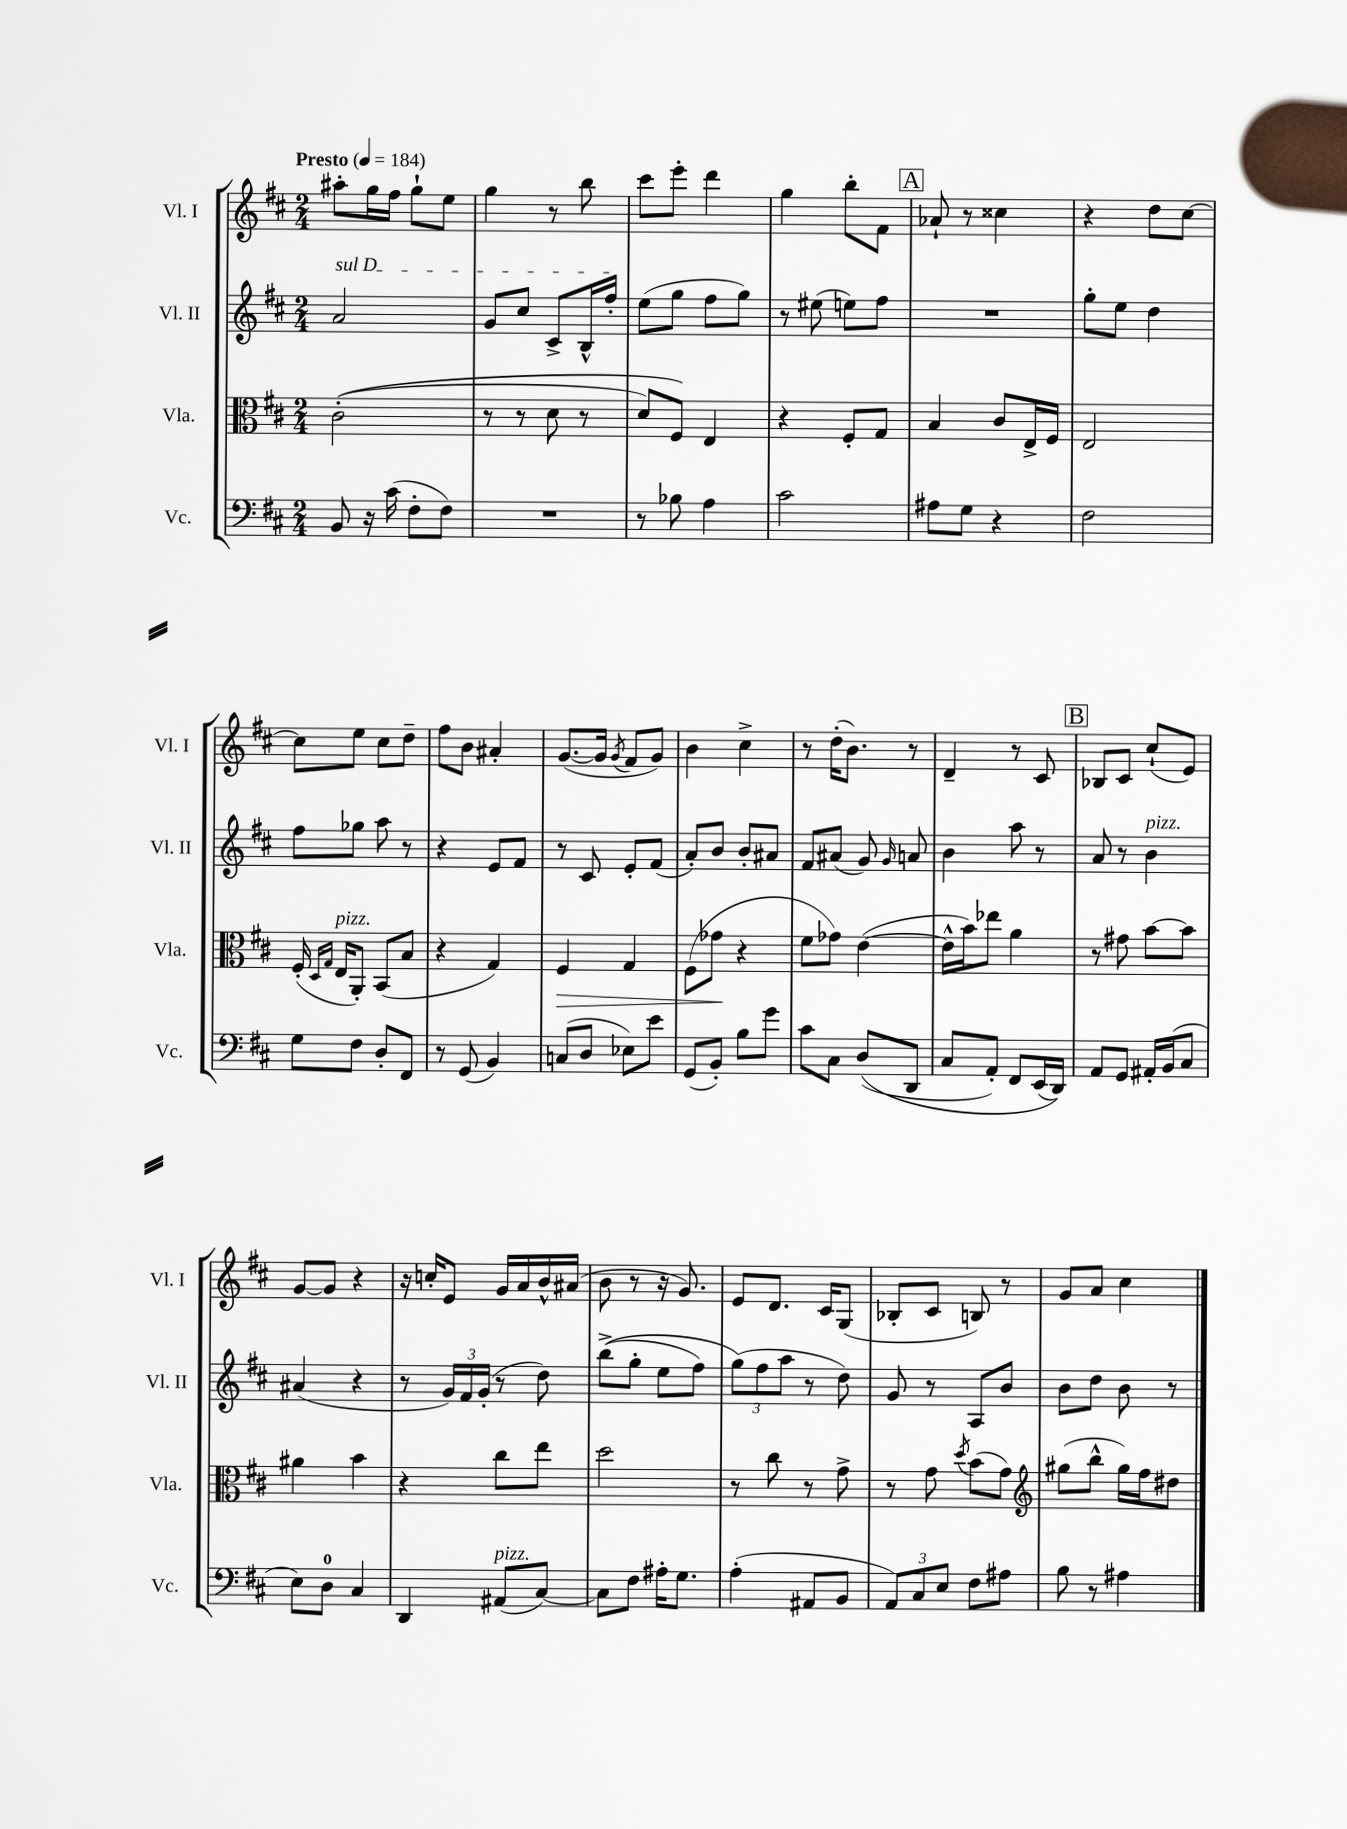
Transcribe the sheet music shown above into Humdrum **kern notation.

**kern	**kern	**dynam	**kern	**kern
*part4	*part3	*part3	*part2	*part1
*staff4	*staff3	*staff3	*staff2	*staff1
*I"Vc.	*I"Vla.	*	*I"Vl. II	*I"Vl. I
*I'Vc.	*I'Vla.	*	*I'Vl. II	*I'Vl. I
*clefF4	*clefC3	*	*clefG2	*clefG2
*k[f#c#]	*k[f#c#]	*	*k[f#c#]	*k[f#c#]
*M2/4	*M2/4	*	*M2/4	*M2/4
*MM184	*MM184	*	*MM184	*MM184
=1	=1	=1	=1	=1
!	!	!	!	!LO:TX:a:B:t=Presto
!	!	!	!LO:TX:a:i:t=sul D	!
8BB/	((2c#'\	.	2a/	8aa#X'\L
16r	.	.	.	16gg\L
(16c#\	.	.	.	16ff#\JJ
8F#'\L	.	.	.	8gg`\L
8F#\J)	.	.	.	8ee\J
=2	=2	=2	=2	=2
2r	8r	.	8g/L	4gg\
.	8r	.	8cc#/J	.
.	8d\	.	8c#^/L	8r
.	8r	.	16B^^/L	8bb\
.	.	.	16ff#'/JJ	.
=3	=3	=3	=3	=3
8r	8d/L)	.	(8ee\L	8ccc#\L
8B-X\	8F#/J)	.	8gg\J	8eee'\J
4A\	4E/	.	8ff#\L	4ddd\
.	.	.	8gg\J)	.
=4	=4	=4	=4	=4
2c#\	4r	.	8r	4gg\
.	.	.	(8ee#X\	.
.	8F#'/L	.	8een\L)	8bb'\L
.	8G/J	.	8ff#\J	8f#\J
!!LO:REH:place=s1:t=A
=5	=5	=5	=5	=5
8A#X\L	4B/	.	2r	8a-X`/
8G\J	.	.	.	8r
4r	8c#/L	.	.	4cc##X\
.	16E^/L	.	.	.
.	16F#/JJ	.	.	.
=6	=6	=6	=6	=6
2F#\	2E/	.	8gg'\L	4r
.	.	.	8ee\J	.
.	.	.	4dd\	8dd\L
.	.	.	.	[8cc#\J
!!LO:LB:g=z
=7	=7	=7	=7	=7
8G\L	(16F#'/	.	8ff#\L	8cc#\L]
.	16qqD/LL	.	.	.
.	16qqG/JJ	.	.	.
!	!LO:TX:a:i:t=pizz.	!	!	!
.	16E/KL	.	.	.
8F#\J	8AA'/J)	.	8gg-X\J	8ee\J
8D'/L	(8BB/L	.	8aa\	8cc#\L
8FF#/J	8B/J	.	8r	8dd~\J
=8	=8	=8	=8	=8
8r	4r	.	4r	8ff#\L
(8GG/	.	.	.	8b\J
4BB/)	4G/)	.	8e/L	4a#X'/
.	.	.	8f#/J	.
=9	=9	=9	=9	=9
!	!	!LO:HP:b	!	!
(8Cn/L	4F#/	>	8r	([8.g/L
8D/J	.	.	8c#/	.
.	.	.	.	16g/Jk]
.	.	.	.	8qg/
8E-X\L)	4G/	.	8e'/L	8f#/L
8e\J	.	.	(8f#/J	8g/J)
=10	=10	=10	=10	=10
(8GG/L	(8F#\L	.	8a'/L)	4b\
8BB'/J)	8g-X\J	.	8b/J	.
8B\L	4r	]	8b'/L	4cc#^\
8g\J	.	.	8a#X/J	.
=11	=11	=11	=11	=11
8c#\L	8f#\L	.	8f#/L	8r
8C#\J	8g-X\J)	.	(8a#X/J	(16dd'\KL
.	.	.	.	8.b\J)
((8D/L	([4e\	.	8g/)	.
.	.	.	16qqg/	.
8DD/J	.	.	8an/	8r
=12	=12	=12	=12	=12
8C#/L	16e^^\LL]	.	4b\	4d~/
.	16b\J)	.	.	.
8AA'/J)	8ee-X\J	.	.	.
8FF#/L	4a\	.	8aa\	8r
(16EE/L	.	.	8r	8c#/
16DD/JJ))	.	.	.	.
!!LO:REH:place=s1:t=B
=13	=13	=13	=13	=13
8AA/L	8r	.	8a/	8B-X/L
8GG/J	8g#X\	.	8r	8c#/J
!	!	!	!LO:TX:a:i:t=pizz.	!
16AA#X'/LL	[8b\L	.	4b\	(8cc#`/L
(16BB/J	.	.	.	.
8C#/J	8b\J]	.	.	8e/J)
!!LO:LB:g=z
=14	=14	=14	=14	=14
8E\L)	4a#X\	.	(4a#X/	[8g/L
8D\J	.	.	.	8g/J]
4C#/	4b\	.	4r	4r
=15	=15	=15	=15	=15
4DD/	4r	.	8r	16r
.	.	.	.	16ccn'/KL
.	.	.	24g/LL)	8e/J
.	.	.	24f#/	.
.	.	.	(24g'/JJ	.
!LO:TX:a:i:t=pizz.	!	!	!	!
(8AA#X/L	8cc#\L	.	8r	16g/LL
.	.	.	.	16a/
[8C#/J)	8ee\J	.	8dd\)	16b^^/
.	.	.	.	(16a#X/JJ
=16	=16	=16	=16	=16
8C#\L]	2dd\	.	((8bb^\L	8b\
8F#\J	.	.	8gg'\J	8r
16A#X'\KL	.	.	8ee\L	16r
8.G\J	.	.	.	8.g/)
.	.	.	8ff#\J)	.
=17	=17	=17	=17	=17
(4A'\	8r	.	(12gg\L)	8e/L
.	.	.	12ff#\	.
.	8cc#\	.	.	8.d/J
.	.	.	12aa\J	.
8AA#X/L	8r	.	8r	.
.	.	.	.	16c#/KL
8BB/J	8g^\	.	8dd\)	(8G/J
=18	=18	=18	=18	=18
12AA/L)	8r	.	8g/	8B-X'/L
12C#/	.	.	.	.
.	8g\	.	8r	8c#/J
12E/J	.	.	.	.
.	8qdd/	.	.	.
8F#\L	(8b\L	.	8A/L	8Bn/)
8A#X\J	8g\J)	.	8b/J	8r
=19	=19	=19	=19	=19
*	*clefG2	*	*	*
8B\	(8gg#X\L	.	8b\L	8g/L
8r	8bb^^\J	.	8dd\J	8a/J
4A#X\	16gg#\LL)	.	8b\	4cc#\
.	16ff#\J	.	.	.
.	8dd#X\J	.	8r	.
==	==	==	==	==
*-	*-	*-	*-	*-
